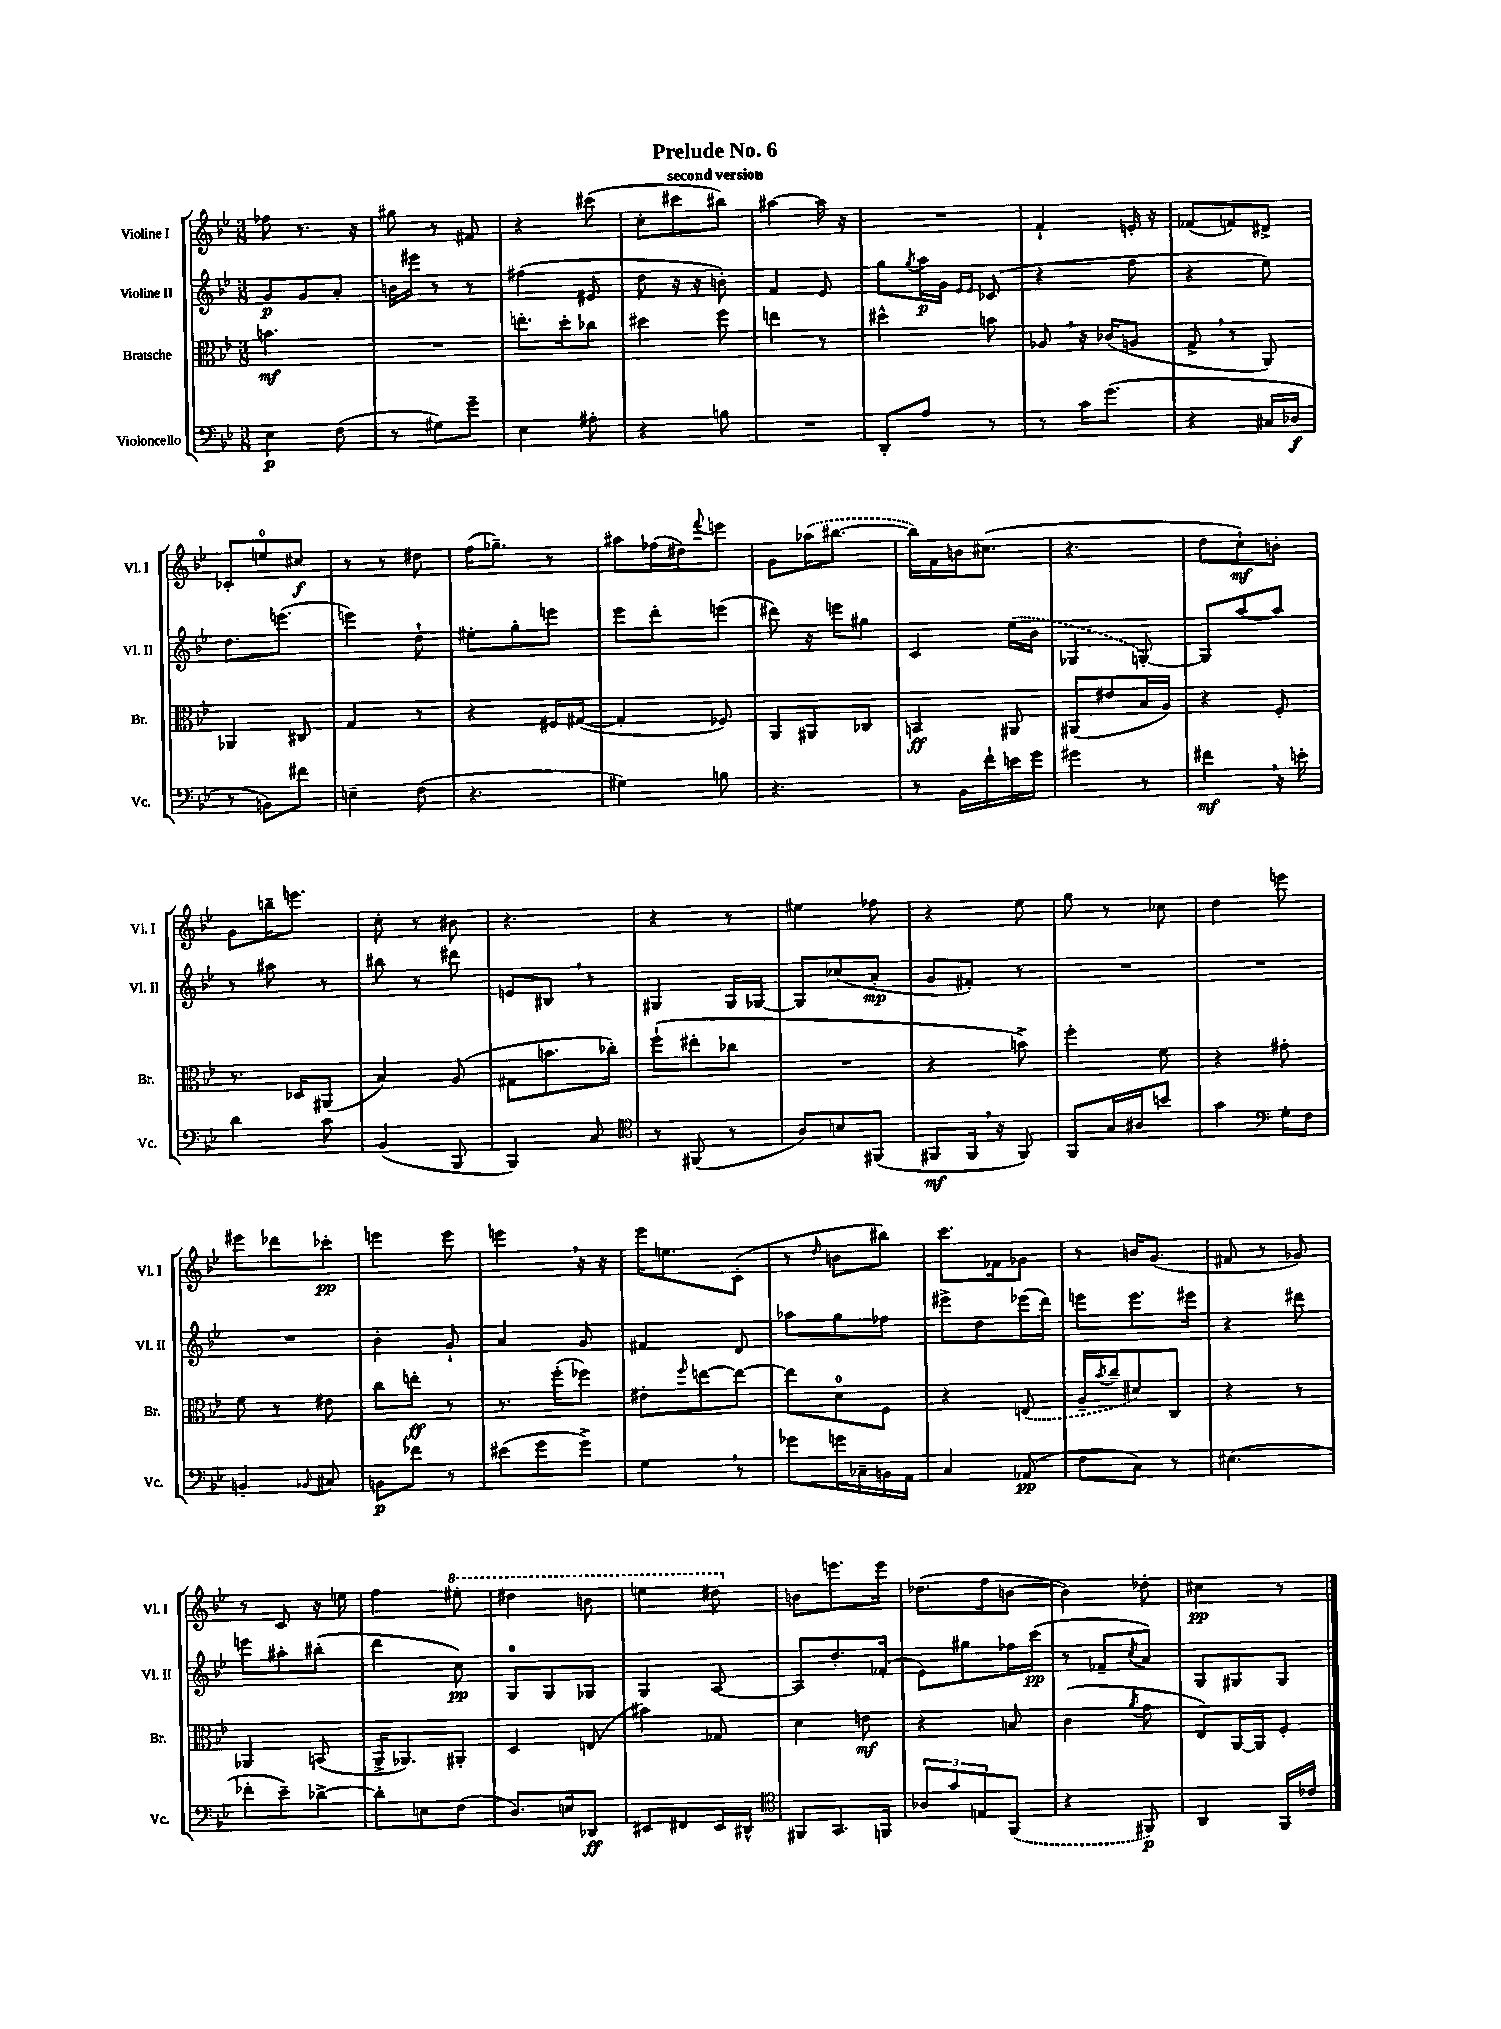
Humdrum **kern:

**kern	**kern	**kern	**kern
*staff4	*staff3	*staff2	*staff1
*clefF4	*clefC3	*clefG2	*clefG2
*k[b-e-]	*k[b-e-]	*k[b-e-]	*k[b-e-]
*M3/8	*M3/8	*M3/8	*M3/8
4E-	4.b	8g	8ff-
.	.	8g	8.r
(8F	.	8a'	.
.	.	.	16r
=	=	=	=
8r	4.r	16b	8gg#
.	.	16eee#	.
8G#)	.	8r	8r
8g~	.	8r	8f#
=	=	=	=
4E-	8.ee'	(4ff#	4r
.	16dd'	.	.
8A#'	8cc-	8e#	(8ccc#
=	=	=	=
4r	4dd#	8dd	8cc'
.	.	16r	8ccc#
.	.	16r	.
8B	8ff	8b')	8bb#)
=	=	=	=
4.r	4ee	4f	[4aa#
.	8r	8e-	16aa#]
.	.	.	16r
=	=	=	=
8DD'	4dd#^^	8gg	4.r
.	.	8qgg	.
8A	.	16aa	.
.	.	16g	.
.	.	16qqe-	.
.	.	16qqe-	.
8r	8b	(8c-	.
=	=	=	=
8r	8A-	4r	4f`
16c	16r	.	.
(8.g	(16c-	.	.
.	8A	8ff	16e'
.	.	.	16r
=	=	=	=
4r	8G^	4r	(8f-
.	8r	.	8f)
16C#	8AA)	8ee-)	8d#^
16D-	.	.	.
=	=	=	=
8r	4AA-	8.dd	8c-'
8BB)	.	.	8ee
.	.	(8.eee	.
8f#	8C#	.	8cc#
=	=	=	=
4E~	4G	4eee)	8r
.	.	.	8r
(8F	8r	8dd`	8dd#
=	=	=	=
4.r	4r	8ee#'	(16ff
.	.	.	8.gg-~)
.	.	8gg'	.
.	16F#	8eee	8r
.	([16G#	.	.
=	=	=	=
4G#)	4G#']	8eee-	8aa#
.	.	8ddd'	(16ff-
.	.	.	16dd#)
.	.	.	8qqfff
8B	8F-)	(8eee	8eee
=	=	=	=
4.r	8AA	8ddd#)	8g
.	8AA#	16r	(16aa-
.	.	16eee	[8.bb#
.	8C-	8gg#	.
=	=	=	=
8r	4BB	4c	16bb#])
.	.	.	16f
16BB-	.	.	16b
16f`	.	.	(8.cc#
16e	8AA#	(16ee-	.
16g	.	16b-	.
=	=	=	=
4g#	(8AA#	4G-	4.r
.	8e#	.	.
8r	16B-	[8G')	.
.	16A)	.	.
=	=	=	=
4f#	4r	8G]	8dd
.	.	[8aa	8cc`)
16r	8F'	8aa]	8b'
16e'	.	.	.
=	=	=	=
4d	8.r	8r	8g
.	.	8aa#	16bb~
.	16D-	.	8.eee
8c	(8AA#	8r	.
=	=	=	=
(4BB-	4B-)	8bb#	8cc'
.	.	8r	8r
8BBB-	(8A	8ddd#	8b#
=	=	=	=
4BBB-)	8G#	8e	4.r
.	8.b	8B#	.
8C	.	8r	.
.	16cc-')	.	.
=	=	=	=
*clefC4	*	*	*
8r	(8ff`	4G#	4r
(8FF#	8ee#'	.	.
8r	8cc-	16G#	8r
.	.	[16G-	.
=	=	=	=
8A)	4.r	8G-]	4ee#
8B	.	(8cc-	.
(8FF#	.	8a'	8ff-
=	=	=	=
8FF#	4r	8g	4r
16FF#	.	8f#')	.
16r	.	.	.
8FF#)	8b^)	8r	8ee-
=	=	=	=
8FF	4ff'	4.r	8gg
16G	.	.	8r
16A#	.	.	.
8b	8f	.	8cc-
=	=	=	=
4g	4r	4.r	4dd
*clefF4	*	*	*
16G'	8g#'	.	8eee
16F	.	.	.
=	=	=	=
4BB'	8f	4.r	8eee#
.	8r	.	8ddd-
8qqBB-	.	.	.
8C#	8e#	.	8ccc-'
=	=	=	=
8BB	8cc	4b-'	4eee
8f-	8ee'	.	.
8r	8r	8g`	8eee
=	=	=	=
(8e#	8.r	4a	4eee
8g	.	.	.
.	(16ff'	.	.
8g^)	8ff-)	8g	16r
.	.	.	16r
=	=	=	=
4G	8e#'	4f#	16eee-
.	.	.	8.ee
.	16qqff	.	.
.	[8ee	.	.
8r	8ee_	8d	(8c'
=	=	=	=
8g-	8ee]	8aa-	8r
.	.	.	16qqdd
16g	8d	8gg	8b
16C-~	.	.	.
16BB	8F	8ff-	8bb#)
16AA	.	.	.
=	=	=	=
4C	4r	8eee#^	8.ccc
.	.	8dd	.
.	.	.	16f-
(8AA-	(8E	(16eee-	8g-
.	.	16ddd)	.
=	=	=	=
8F	16A~	8eee	8r
.	8qb-	.	.
.	16cc~	.	.
8C)	8d#)	8.eee	16b
.	.	.	(8.g
8r	8C	.	.
.	.	16eee#	.
=	=	=	=
(4.E#	4r	4r	8f#
.	.	.	8r
.	8r	8ddd#	8g-)
=	=	=	=
8f-'	4AA-	8eee	8r
8e-~)	.	8aa#'	8c
[8d-^	(8BB	(8bb#'	16r
.	.	.	16ee
=	=	=	=
8d-']	16AA^	4ddd	4ff
.	8.AA-)	.	.
8E	.	.	.
(8F	8AA#'	8cc)	8eee#'
=	=	=	=
8.D)	4D	8G	4ddd#
.	.	8G	.
16E	.	.	.
8DD-	(8E	8G-	8bb
=	=	=	=
8EE#	4b#)	4G	4eee
8FF#	.	.	.
16EE#	8G-	[8A	8ddd#
16DD#^^	.	.	.
=	=	=	=
*clefC4	*	*	*
8FF#	4d	8A]	8b
8.GG	.	8.dd'	8.eee
.	8e	.	.
16FF	.	(16f-'	16eee
=	=	=	=
12A-	4r	8e-)	(8.dd-
12g	.	.	.
.	.	8gg#	.
12E	.	.	.
.	.	.	16ff
(8FF	8B	16ff-	[8b
.	.	(16ccc	.
=	=	=	=
4r	(4c	8r	4b])
.	.	8f-~	.
.	8qa	8qcc	.
8FF#)	8g	8a)	8dd-'
=	=	=	=
4AA	8E-)	8G	4cc#
.	[16AA	8G#	.
.	16AA]	.	.
16FF	8F'	8G#	8r
16c-	.	.	.
==	==	==	==
*-	*-	*-	*-
